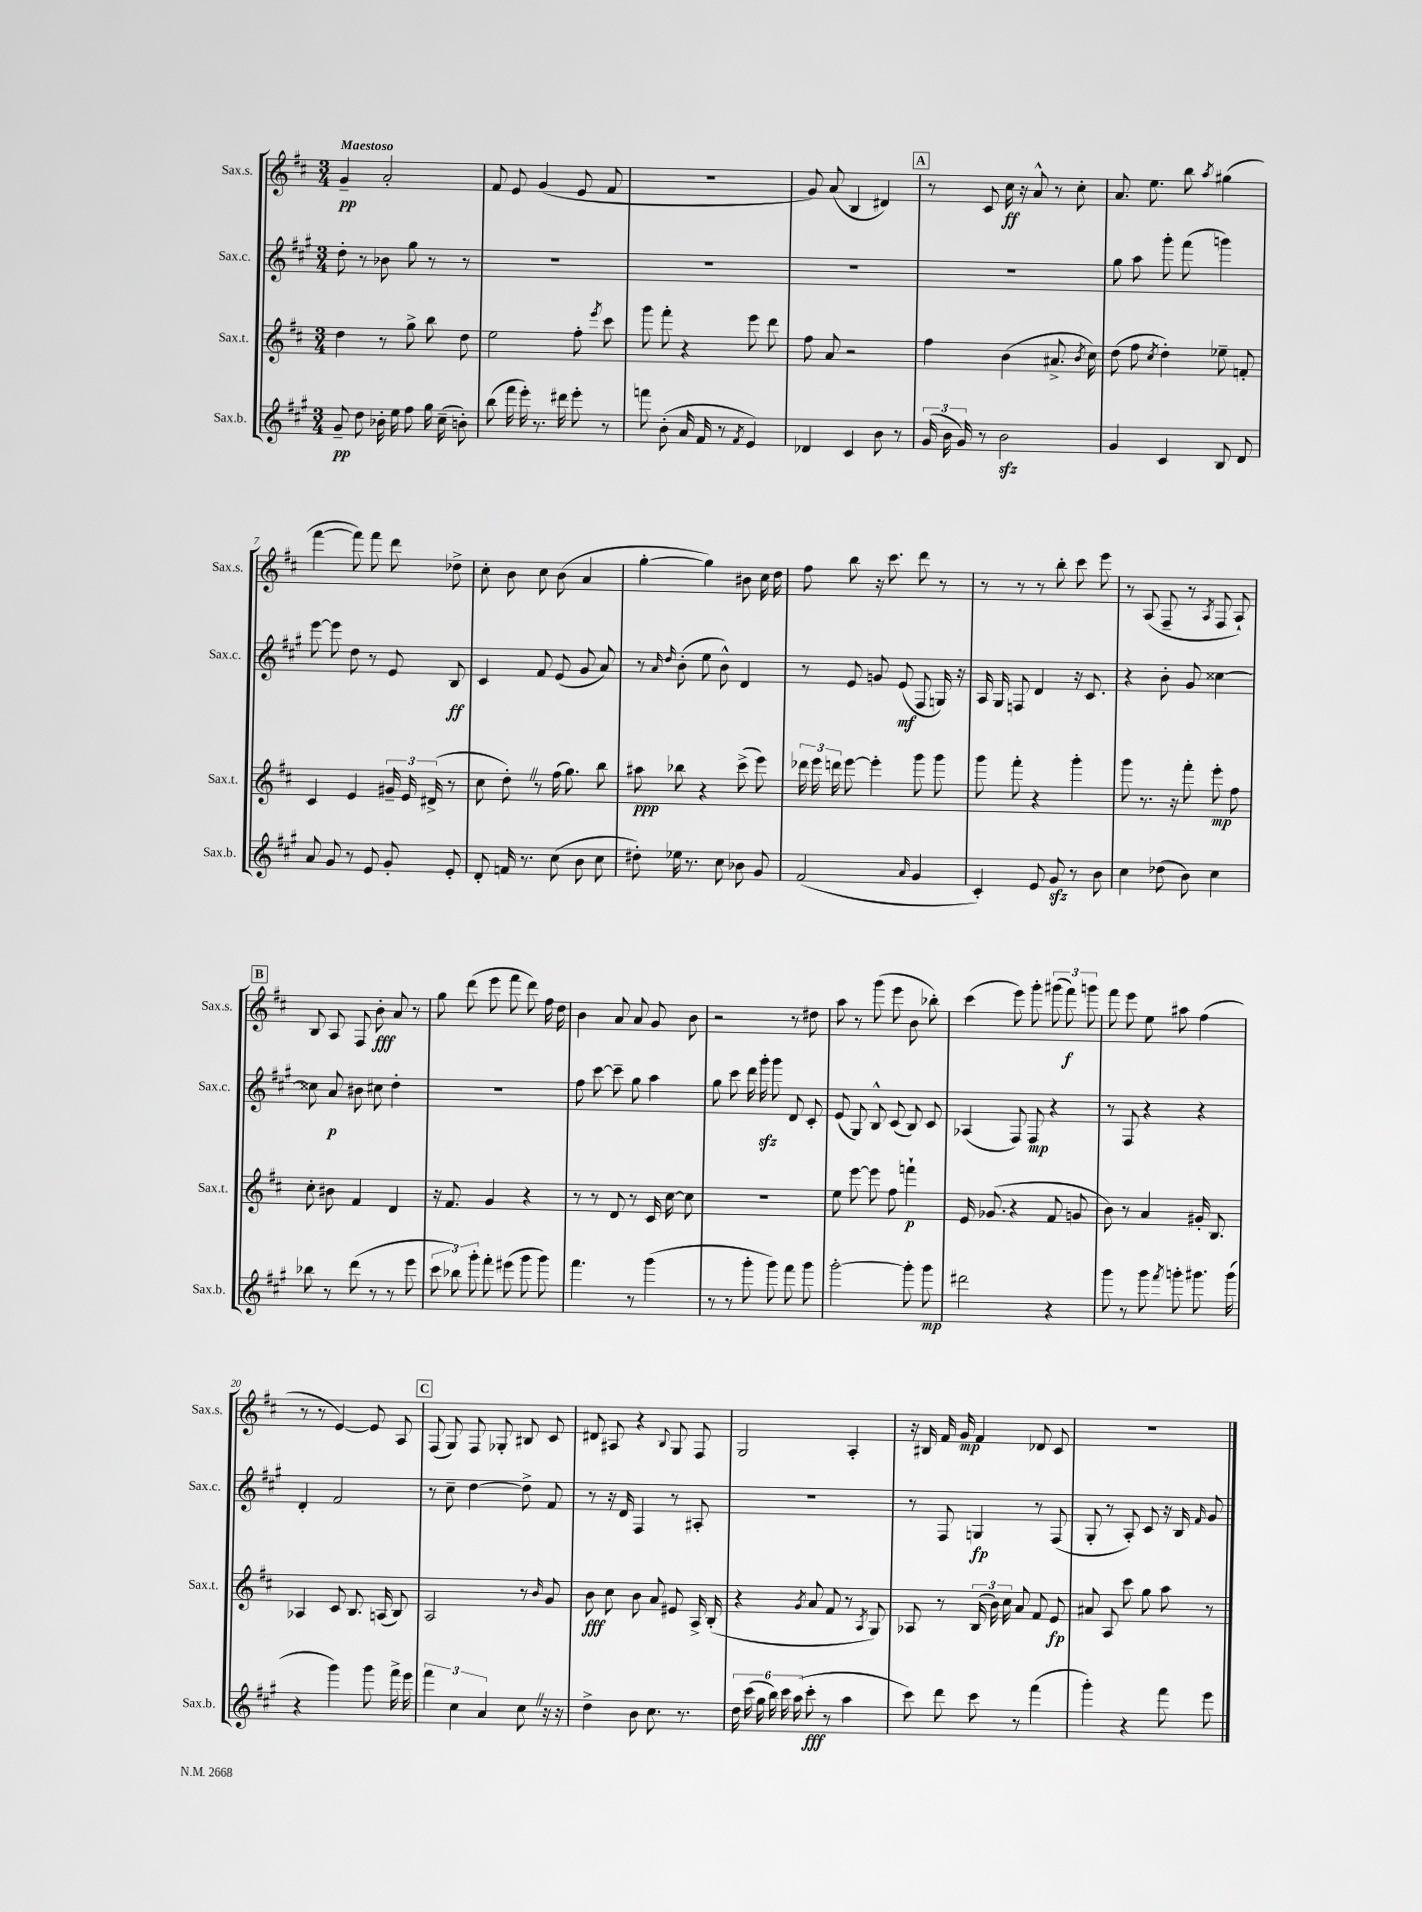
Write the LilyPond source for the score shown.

<<
\new StaffGroup <<
\new Staff = "s0" \with { instrumentName = "Sax.s." shortInstrumentName = "Sax.s." } {
    \clef treble \key d \major \numericTimeSignature \time 3/4 \tempo "Maestoso"
    \autoBeamOff g'4--\pp a'2-. |
    fis'8 e'8 g'4( e'8 fis'8 |
    R2. |
    g'8) a'8( b4 dis'4) |
    \mark \markup { \box "A" } r8 cis'8 cis''16\ff r16 a'8-^ r8 cis''8-. |
    a'8. e''8. b''8 \acciaccatura { a''8 } gis''4( |
    fis'''4~ fis'''8) fis'''8 d'''8 des''8-> |
    cis''8-. b'8 cis''8 b'8( a'4 |
    g''4~-. g''4) bis'8 cis''16 d''16 |
    fis''8 b''8 r16 cis'''8. d'''8 r8 |
    r8 r8 r8 b''8-. cis'''8 e'''8 |
    r8 a8( fis8-- r8 \acciaccatura { a8 } fis8 a8-!) |
    \mark \markup { \box "B" } b8 a8 fis8 b'8-.\fff a'8 r8 |
    g''8 d'''8( e'''8 fis'''8 d'''8) fis''16 d''16 |
    b'4 a'8 a'8 g'8 b'8 |
    r2 r8 dis''8 |
    a''8 r8 g'''8( e'''8 b'8 bes''8-.) |
    cis'''4( e'''8) g'''8-. \tuplet 3/2 { gis'''8( fis'''8\f) g'''8 } |
    fis'''8 e'''8 e''8 ais''8 fis''4( |
    r8 r8 e'4~) e'8 a8 |
    \mark \markup { \box "C" } fis8( g8) fis8 ges8-. bis8 cis'8 |
    dis'8 ais8 r4 \appoggiatura { b8 } g8 fis8 |
    g2 a4-. |
    r16 bis16 fis'16 g'16\mp fis'4 des'8 cis'8 |
    R2. \bar "|." |
}
\new Staff = "s1" \with { instrumentName = "Sax.c." shortInstrumentName = "Sax.c." } {
    \clef treble \key a \major \numericTimeSignature \time 3/4
    \autoBeamOff d''8-. r8 bes'8 gis''8 r8 r8 |
    R2. |
    R2. |
    R2. |
    \mark \markup { \box "A" } R2. |
    gis''8 a''8 gis'''8-. fis'''8( g'''4) |
    e'''8~ e'''8 d''8 r8 e'8 b8\ff |
    cis'4 fis'8 e'8( gis'8 a'8) |
    r8 \grace { a'16 d''16 } b'8-.( e''8 b'8-^) d'4 |
    r8 e'8 g'8 e'8\mf( fis8 g16) r16 |
    a16 gis16 f8 d'4 r16 cis'8. |
    r4 b'8-. gis'8 cisis''4~ |
    \mark \markup { \box "B" } cisis''8 a'8\p bis'8 cis''8 d''4-. |
    R2. |
    fis''8 cis'''8~ cis'''8-- gis''8 a''4 |
    gis''8 cis'''8 d'''16 gis'''16-.\sfz gis'''8 d'8 cis'8-. |
    e'8( gis8) b8-^ cis'8( b8) cis'8 |
    aes4( fis8) fis8\mp r4 |
    r8 fis8 r4 r4 |
    d'4-. fis'2 |
    \mark \markup { \box "C" } r8 cis''8-- d''4~ d''8-> fis'8 |
    r8 r16 d'16 fis4 r8 ais8-. |
    R2. |
    r8 fis8 g4\fp r8 fis8( |
    gis8-. r8 a8-.) cis'8 r16 b16 \grace { fis'16 } gis'8 \bar "|." |
}
\new Staff = "s2" \with { instrumentName = "Sax.t." shortInstrumentName = "Sax.t." } {
    \clef treble \key d \major \numericTimeSignature \time 3/4
    \autoBeamOff d''4 r8 g''8-> b''8 d''8 |
    e''2 fis''8-. \acciaccatura { e'''8 } cis'''8 |
    g'''8 fis'''8-. r4 e'''8 d'''8 |
    fis''8 a'8 r2 |
    \mark \markup { \box "A" } fis''4 b'4( ais'8.-> \acciaccatura { b'8 } cis''16) |
    d''8( fis''8 \acciaccatura { cis''8 } d''4-.) ees''8-- f'8-. |
    cis'4 e'4 \tuplet 3/2 { gis'16-- e'16 dis'16->( } r8 |
    cis''8 d''8-.) \once \override BreathingSign.text = \markup { \musicglyph "scripts.caesura.straight" } \breathe r8 fis''16( g''8.) b''8 |
    ais''8\ppp bes''8 r4 cis'''8->( e'''8) |
    \tuplet 3/2 { des'''16 e'''16 d'''16 } e'''8~ e'''4-. g'''8 g'''8 |
    g'''8 fis'''8-. r4 g'''4-. |
    g'''8 r8. r16 fis'''8-. e'''8-.\mp fis''8 |
    \mark \markup { \box "B" } cis''8-. bis'8 fis'4 d'4 |
    r16 fis'8. g'4 r4 |
    r8 r8 d'8 r8 cis'16 cis''16~ cis''8 |
    R2. |
    e''8 e'''8~ e'''8 fis''8 f'''4-!\p |
    e'16 ges'8.( r4 fis'8 g'8 |
    b'8) r8 a'4 gis'16-. b8. |
    aes4 cis'8 b8. a16( b8) |
    \mark \markup { \box "C" } a2 r8 \grace { b'16 } g'8 |
    b'8\fff cis''8 b'8 a'8 eis'8 a16-> b16-.( |
    r4 \acciaccatura { g'8 } a'8 fis'8 r8 \acciaccatura { a8 } g8) |
    aes8 r8 \tuplet 3/2 { b16( b'16) cis''16 } a'8 fis'8 e'8\fp |
    ais'8 a8 cis'''8 g''8 a''8 r8 \bar "|." |
}
\new Staff = "s3" \with { instrumentName = "Sax.b." shortInstrumentName = "Sax.b." } {
    \clef treble \key a \major \numericTimeSignature \time 3/4
    \autoBeamOff gis'8--\pp d''8 bes'16-. e''16 fis''8 gis''16 cis''16--( b'8-.) |
    b''8( fis'''16 e'''16-.) r8. dis'''16 e'''8-. r8 |
    f'''8 b'8-.( a'16 fis'16 r8 \acciaccatura { fis'8 } e'4) |
    des'4 cis'4 b'8 r8 |
    \mark \markup { \box "A" } \tuplet 3/2 { gis'16( b'16 gis'16) } r8 b'2\sfz |
    gis'4 cis'4 b8 d'8 |
    a'8 gis'8 r8 e'8 gis'8-. e'8-. |
    d'8-. f'16 r8. cis''8( b'8 cis''8 |
    dis''8-.) ees''16 r8. cis''8 bes'8 gis'8 |
    fis'2( \grace { a'16 } gis'4 |
    cis'4-.) e'8 gis'8\sfz r8 b'8 |
    cis''4 des''8( b'8) cis''4 |
    \mark \markup { \box "B" } bes''8 r8 d'''8( r8 r8 e'''8 |
    \tuplet 3/2 { cis'''8 bes''8) gis'''8-. } fis'''8-. eis'''8( gis'''8 gis'''8) |
    fis'''4. r8 gis'''4( |
    r8 r8 gis'''8-. gis'''8) fis'''8 gis'''8 |
    gis'''2~-. gis'''8-. gis'''8\mp |
    dis'''2 r4 |
    gis'''8 r8 gis'''8 \acciaccatura { fis'''8 } g'''8-. gis'''8. gis'''16( |
    r4 gis'''4) gis'''8 fis'''16-> e'''16 |
    \mark \markup { \box "C" } \tuplet 3/2 { fis'''4 cis''4 a'4 } cis''8 \once \override BreathingSign.text = \markup { \musicglyph "scripts.caesura.straight" } \breathe r16 r16 |
    d''4-> b'8 cis''8. r8. |
    \tuplet 6/4 { d''16 cis'''16( gis''16 b''16) cis'''16 a''16( } cis'''8-.\fff r8 a''4 |
    cis'''8) d'''8 cis'''8 r8 fis'''4( |
    gis'''4-.) r4 fis'''8 e'''8 \bar "|." |
}
>>
>>
